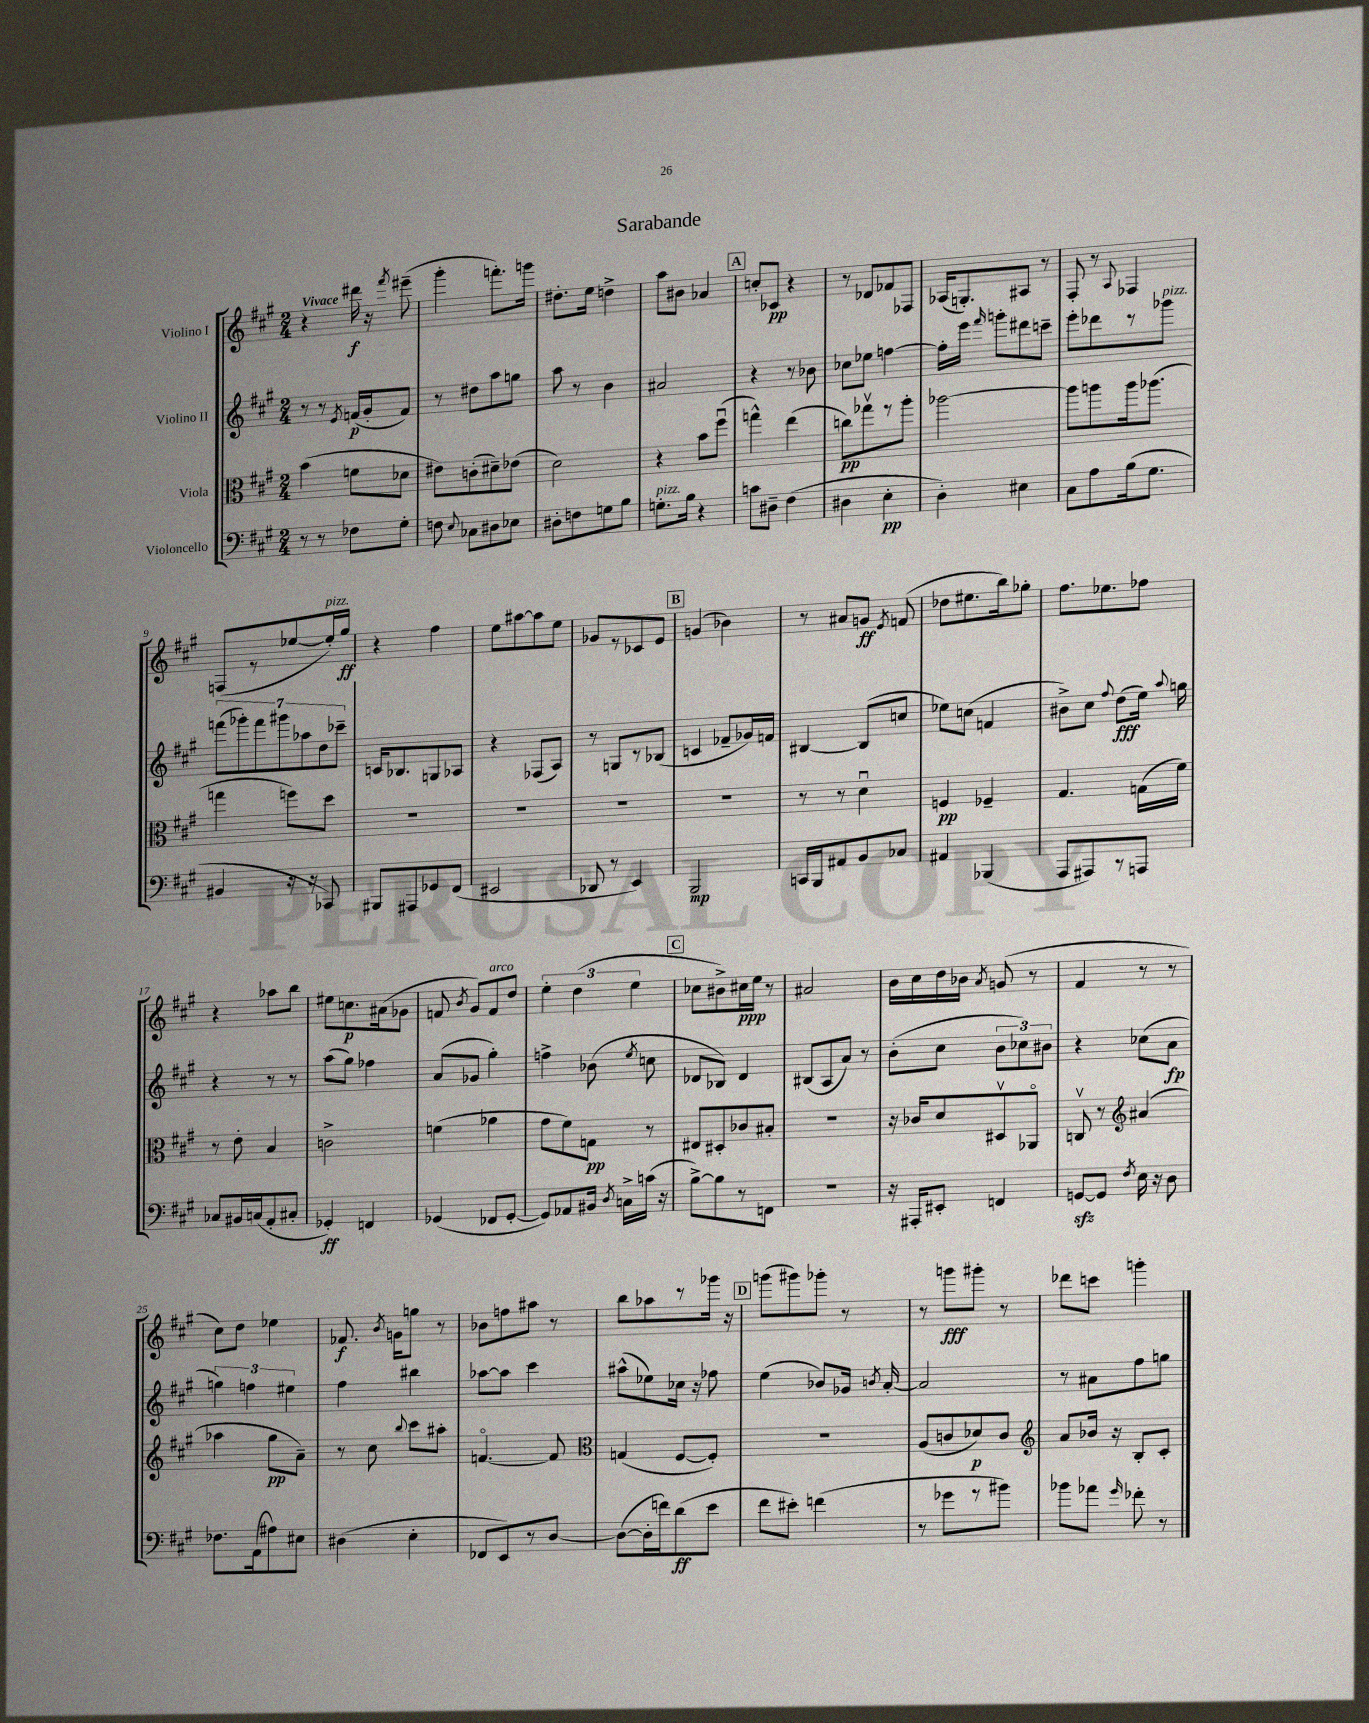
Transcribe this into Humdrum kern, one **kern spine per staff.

**kern	**kern	**kern	**kern
*staff4	*staff3	*staff2	*staff1
*clefF4	*clefC3	*clefG2	*clefG2
*k[f#c#g#]	*k[f#c#g#]	*k[f#c#g#]	*k[f#c#g#]
*M2/4	*M2/4	*M2/4	*M2/4
8r	(4b	8r	4r
8r	.	8r	.
.	.	8qe	.
8F-	8f	(16f	16ddd#
.	.	16g#'	16r
.	.	.	8qfff#
8G#'	8d-	8f)	(8eee#~
=	=	=	=
8F	8e#)	8r	4ggg#'
8qqE	.	.	.
8C-	(8c'	8dd#	.
8D#	8d#~)	8aa	8.fff')
8E-	(8e-	8gg	.
.	.	.	16ggg
=	=	=	=
8D#'	2d)	8aa	8.dd#'
8F	.	8r	.
.	.	.	16ee
8G	.	4b	4dd^
8B	.	.	.
=	=	=	=
8.G'	4r	2a#	8aa
.	.	.	8b#
16B	.	.	.
4r	8b	.	4a-
.	(8ff#u	.	.
=	=	=	=
8c	4gg^^)	4r	8cc'
8D#~	.	.	8c-
(4F#	(4ee	8r	4r
.	.	8b-	.
=	=	=	=
4D#	8cc)	8cc-	8r
.	8gg-v	8ee-	8d-
4E'	8r	[4ff	8f-
.	8aa'	.	8F-
=	=	=	=
4D')	[2aa-	16ff']	(16A-
.	.	16eee	8.G')
.	.	16qqfff#	.
.	.	8ggg'	.
4E#	.	8ddd#	8A#
.	.	8ccc~	8r
=	=	=	=
8C#	8aa-]	8eee'	8F#'
8A	8aa	8ddd-	8r
.	.	.	8qqA
(16B	16aa	8r	4F-
8.G#	(8.aa-	.	.
.	.	8ggg-	.
=	=	=	=
4BB#	4gg	(14fff	(8F
.	.	14ggg-')	.
.	.	.	8r
.	.	14fff	.
.	.	14ggg#	.
16r	8ff)	.	[8ee-
.	.	14aa-	.
16r	.	.	.
.	.	14dd	.
8CC-)	8dd	.	16ee-'])
.	.	14ccc-~	.
.	.	.	16gg#
=	=	=	=
8BBB#	2r	16c	4r
.	.	8.B-	.
8AAA#	.	.	.
8GG-	.	8G	4ff#
(8FF#	.	8A-	.
=	=	=	=
2EE#	2r	4r	8ee
.	.	.	[8aa#
.	.	(8F-	8aa#]
.	.	8A)	8ee
=	=	=	=
8DD-	2r	8r	8g-
8r	.	8G	8r
4EE)	.	8r	8c-
.	.	(8B-	8e
=	=	=	=
2BBB	2r	4c	(4g
.	.	8f-~	4b-)
.	.	16g-)	.
.	.	16f	.
=	=	=	=
16CC	8r	[4B#	8r
16BBB	.	.	.
8AA#	8r	.	8a#
8BB	4du	(8B#]	8g
.	.	.	8qe
8C-	.	8cc	(8f
=	=	=	=
4AA#	4F	8ee-)	8dd-
.	.	(8cc	8.ee#
(4BBB-	4F-~	4f	.
.	.	.	16bb)
.	.	.	8gg-'
=	=	=	=
8AAA	4.G#	8b#^)	8.ff#
8AAA#)	.	8cc#	.
.	.	.	8.ee-
.	.	8qqff#	.
8r	.	(8dd	.
8AAA	(16G	16ee)	8ff-
.	.	8qqaa	.
.	16f#)	16gg	.
=	=	=	=
8C-	8r	4r	4r
16BB#	8e'	.	.
(16C	.	.	.
8AA'	4B	8r	8aa-
8C#'	.	8r	8bb
=	=	=	=
4GG-')	2c^	(8aa	8ee#
.	.	8gg#)	8.cc
4FF	.	4ff-	.
.	.	.	(16a#
.	.	.	8g-
=	=	=	=
(4GG-	(4f	(8a	8f
.	.	.	8qb
.	.	8g-	8g#)
8FF-	4a-	4gg#')	8f
[8GG-'	.	.	8dd
=	=	=	=
8GG-])	8g#	4ff^	6ee'
8AA-	8f#)	.	.
.	.	.	(6dd
16BB#	8G	(8b-	.
8qD	.	.	.
16C^	.	.	.
.	.	.	6ee
.	.	8qee	.
(16c	8r	8cc	.
16r	.	.	.
=	=	=	=
[8B^)	8E#	8d-	8cc-
8B]	8D#'	8B-)	8b#^)
8r	8c-	4d-	16cc#
.	.	.	16ee
8FF	8B#'	.	8r
=	=	=	=
2r	2r	(8B#	2a#
.	.	8A	.
.	.	8a)	.
.	.	8r	.
=	=	=	=
16r	16r	(8b'	16b
16AAA#'	16c-	.	16cc#
8EE#'	8d	8cc#	16dd
.	.	.	16b-
.	.	.	8qa
4FF	8D#v	12b	(8g
.	.	12cc-)	.
.	8AA-o	.	8r
.	.	12b#	.
=	=	=	=
[8GG	8Cv	4r	4f#
8GG]	8r	.	.
*	*clefG2	*	*
8qF#	.	.	.
16E	(4a#	(8cc-	8r
16r	.	.	.
8D	.	8a	8r
=	=	=	=
8.F-	4aa-	6gg)	8cc#)
.	.	.	8dd
.	.	6ff	.
(16AA	.	.	.
8A#)	8gg#	.	4ee-
.	.	6ee#	.
8E#	8a~)	.	.
=	=	=	=
(4D#	8r	4ff#	8.f-
.	8cc#	.	.
.	.	.	8qb
.	.	.	16g
.	8qqbb	.	.
4E'	8ccc#	4bb#	8gg
.	8aa#'	.	8r
=	=	=	=
8FF-	[4.fo	[8aa-	8b-
8EE)	.	8aa-]	8ff
8r	.	4ccc#	8aa#
[8D	8f]	.	8r
=	=	=	=
*	*clefC3	*	*
(8D_	(4G	(8aa#^^	8bb
16D']	.	8ee-)	8aa-
16f)	.	.	.
(8d	[8F#	16cc-	8r
.	.	16r	.
8e	8F#'])	8ff-	16ggg-
.	.	.	16r
=	=	=	=
8f#	2r	(4ee	(8ggg
8e#')	.	.	8ggg#)
(4f	.	8b-)	8ggg-'
.	.	16g-	8r
.	.	8qb	.
.	.	[16a'	.
=	=	=	=
8r	(8A	2a]	8r
8g-	8c	.	8ggg
8r	8d-)	.	8ggg#'
8b#)	8c	.	8r
=	=	=	=
*	*clefG2	*	*
8b-	8a	8r	8ddd-
8a-	16b-	8a#	8ccc
.	16r	.	.
16qqg#	.	.	.
8f-'	8B'	8ff#	4ggg'
8r	8c#'	8gg	.
==	==	==	==
*-	*-	*-	*-
